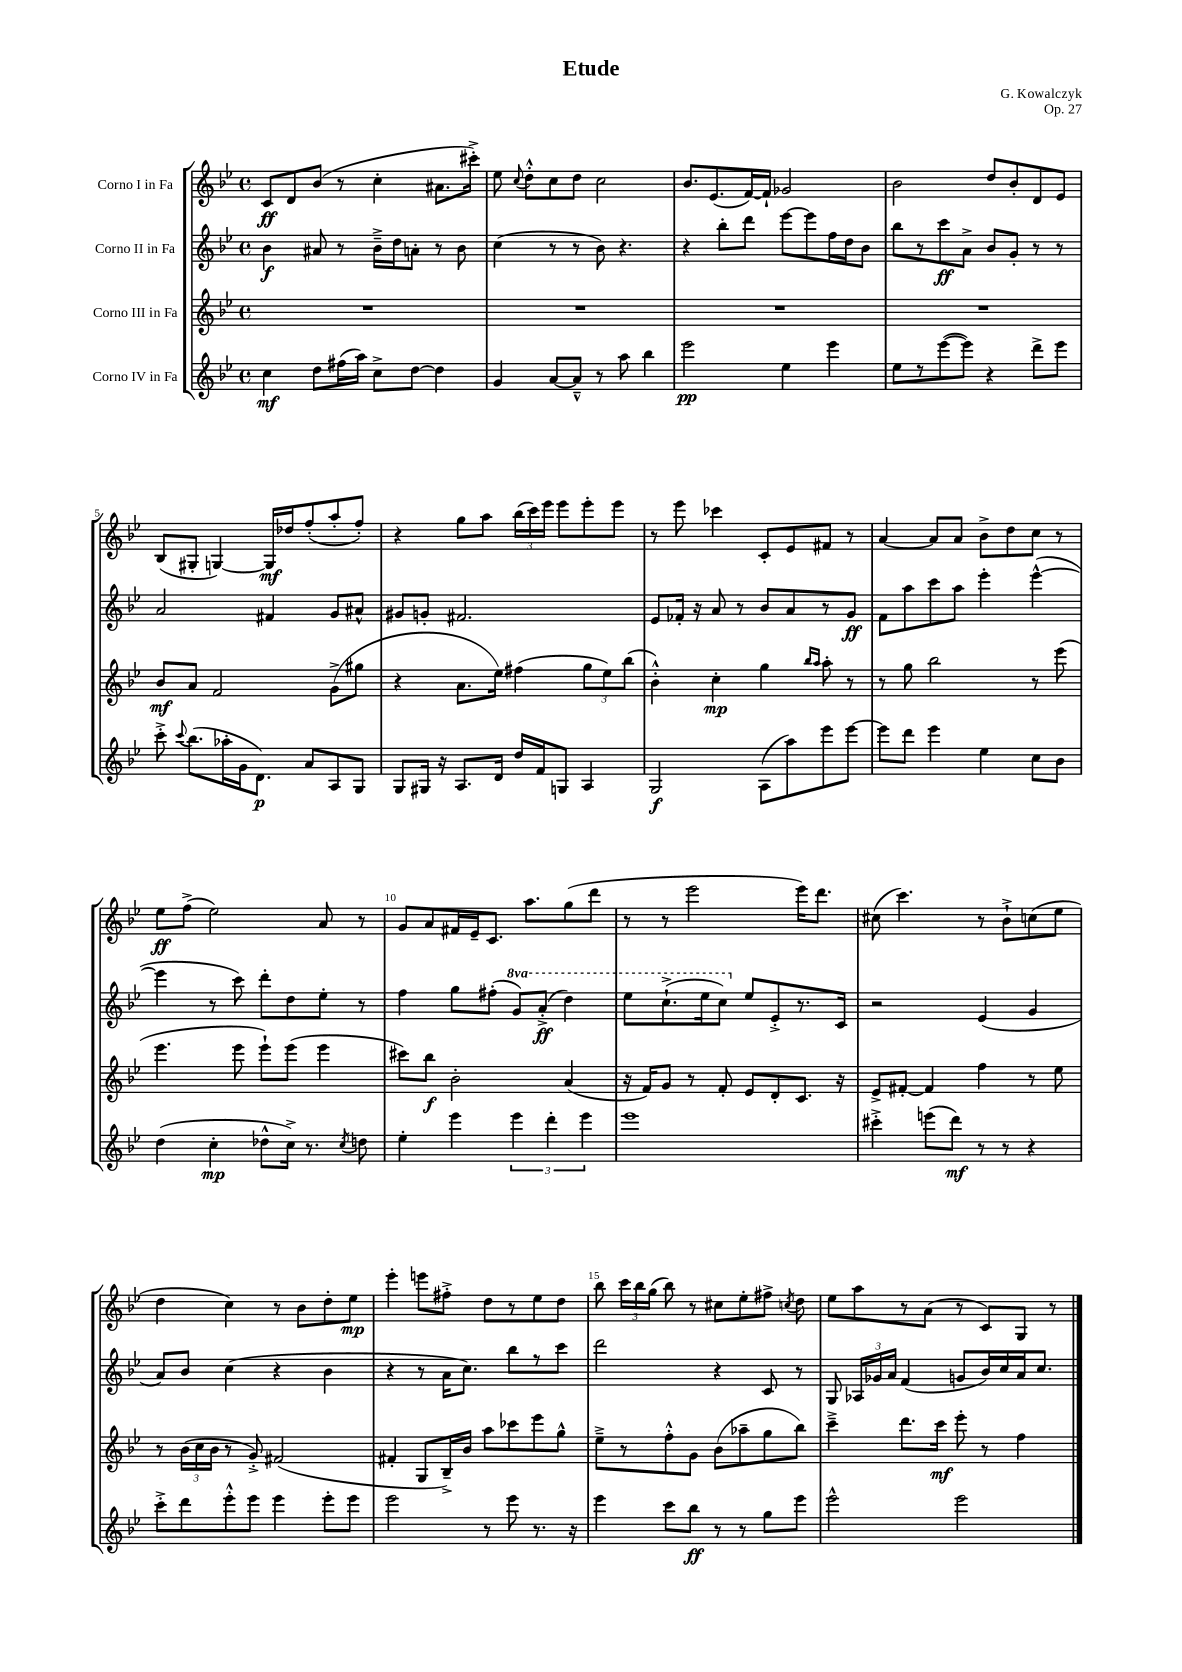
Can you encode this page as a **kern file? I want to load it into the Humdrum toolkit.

**kern	**kern	**kern	**kern
*staff4	*staff3	*staff2	*staff1
*clefG2	*clefG2	*clefG2	*clefG2
*k[b-e-]	*k[b-e-]	*k[b-e-]	*k[b-e-]
*M4/4	*M4/4	*M4/4	*M4/4
*met(c)	*met(c)	*met(c)	*met(c)
4cc	1r	4b-	8c
.	.	.	8d
8dd	.	8a#	(8b-
(16ff#	.	8r	8r
16aa)	.	.	.
8cc^	.	16b-~^	4cc'
.	.	16dd	.
[8dd	.	8a'	.
4dd]	.	8r	8.a#
.	.	8b-	.
.	.	.	16ccc#'^)
=	=	=	=
4g	1r	(4cc	8ee-
.	.	.	8qqcc
.	.	.	8dd'^^
[8a	.	8r	8cc
8a~^^]	.	8r	8dd
8r	.	8b-)	2cc
8aa	.	4.r	.
4bb-	.	.	.
=	=	=	=
2eee-	1r	4r	8.b-
.	.	.	(8.e-
.	.	8bb-'	.
.	.	8ddd	[16f)
.	.	.	16f`]
4ee-	.	[8eee-	2g-
.	.	8eee-]	.
4eee-	.	16ff	.
.	.	16dd	.
.	.	8b-	.
=	=	=	=
8ee-	1r	8bb-	2b-
8r	.	8r	.
([8eee-	.	8ccc	.
8eee-])	.	8a^	.
4r	.	8b-	8dd
.	.	8g'	8b-'
8ddd^	.	8r	8d
8eee-	.	8r	8e-
=	=	=	=
8ccc'^	8b-	2a	(8B-
8qqccc	.	.	.
(8.bb-	8a	.	8G#'
.	2f	.	[4G)
16aa-'	.	.	.
16g	.	.	.
8.d)	.	.	.
.	.	4f#	16G]
.	.	.	16dd-
8a	.	.	(8ff'
8A	(8g^	8g	8aa'
8G	8gg#	8a#^^	8ff')
=	=	=	=
8G	4r	8g#	4r
16G#	.	8g'	.
16r	.	.	.
8.A	8.a	2.f#	8gg
.	.	.	8aa
16d	16ee-)	.	.
16dd	(4ff#	.	(24bb-
.	.	.	24ccc)
16f	.	.	.
.	.	.	24eee-
8G	.	.	8eee-
4A	12gg	.	8eee-'
.	12ee-)	.	.
.	.	.	8eee-
.	(12bb-	.	.
=	=	=	=
2G	4b-'^^)	8e-	8r
.	.	16f-'	8eee-
.	.	16r	.
.	4cc'	8a	4ccc-
.	.	8r	.
(8A	4gg	8b-	8c'
8aa)	.	8a	8e-
.	16qqbb-	.	.
.	16qqaa	.	.
8eee-	8aa'	8r	8f#
[8eee-	8r	8g	8r
=	=	=	=
8eee-]	8r	8f	[4a
8ddd	8gg	8aa	.
4eee-	2bb-	8ccc	8a]
.	.	8aa	8a
4ee-	.	4eee-'	8b-^
.	.	.	8dd
8cc	8r	([4eee-^^	8cc
8b-	(8eee-	.	8r
=	=	=	=
(4dd	4.eee-	4eee-]	8ee-
.	.	.	(8ff^
4cc'	.	8r	2ee-)
.	8eee-	8ccc)	.
8dd-^^	8eee-`)	8ddd'	.
16cc^)	(8eee-	8dd	.
8.r	.	.	.
.	4eee-	8ee-'	8a
8qcc	.	.	.
8dd	.	8r	8r
=	=	=	=
4ee-'	8ccc#)	4ff	8g
.	8bb-	.	8a
4eee-	2b-'	8gg	16f#
.	.	.	16e-~
.	.	(8ff#'	8.c
6eee-	.	8gg)	.
.	.	.	8.aa
.	.	(8aa'^	.
6ddd'	.	.	.
.	(4a	4ddd)	(8gg
6eee-	.	.	.
.	.	.	8ddd
=	=	=	=
1eee-	16r	8eee-	8r
.	16f)	.	.
.	8g	(8.ccc`^	8r
.	8r	.	2eee-
.	.	16eee-	.
.	8f'	8ccc)	.
.	8e-	8ee-	.
.	8d'	8e-'^	.
.	8.c	8.r	16eee-)
.	.	.	8.ddd
.	16r	16c	.
=	=	=	=
4ccc#'^	8e-^	2r	(8cc#
.	[8f#'	.	4.ccc)
(8eee	4f#]	.	.
8ddd)	.	.	.
8r	4ff	(4e-	8r
8r	.	.	8b-`^
4r	8r	4g	(8cc
.	8ee-	.	8ee-
=	=	=	=
8ccc'^	8r	8a)	4dd
8ddd	(24b-	8b-	.
.	24cc	.	.
.	24b-	.	.
8eee-'^^	8r	(4cc	4cc)
8eee-	8g'^)	.	.
4eee-	(2f#	4r	8r
.	.	.	8b-
8eee-'	.	4b-	8dd'
8eee-	.	.	8ee-
=	=	=	=
2eee-	4f#'	4r	4eee-'
.	8G	8r	8eee
.	16B-~^)	16a	8ff#'^
.	16b-	8.cc)	.
8r	8aa	.	8dd
8eee-	8ccc-	8bb-	8r
8.r	8eee-	8r	8ee-
.	8gg^^	8ccc	8dd
16r	.	.	.
=	=	=	=
4eee-	8ee-~^	2ddd	8bb-
.	8r	.	24ccc
.	.	.	24bb-
.	.	.	(24gg
8ccc	8ff'^^	.	8bb-)
8bb-	8g	.	8r
8r	(8b-	4r	8cc#
8r	8aa-~	.	8ee-'
8gg	8gg	8c	8ff#^
.	.	.	8qcc
8eee-	8bb-)	8r	8dd
=	=	=	=
2eee-^^	4ccc~^	8G	8ee-
.	.	24A-	8aa
.	.	24g-	.
.	.	24a	.
.	8.ddd	(4f	8r
.	.	.	(8a
.	16ccc	.	.
2eee-	8eee-'	8g	8r
.	8r	16b-)	8c)
.	.	16cc	.
.	4ff	16a	8G
.	.	8.cc	.
.	.	.	8r
==	==	==	==
*-	*-	*-	*-
